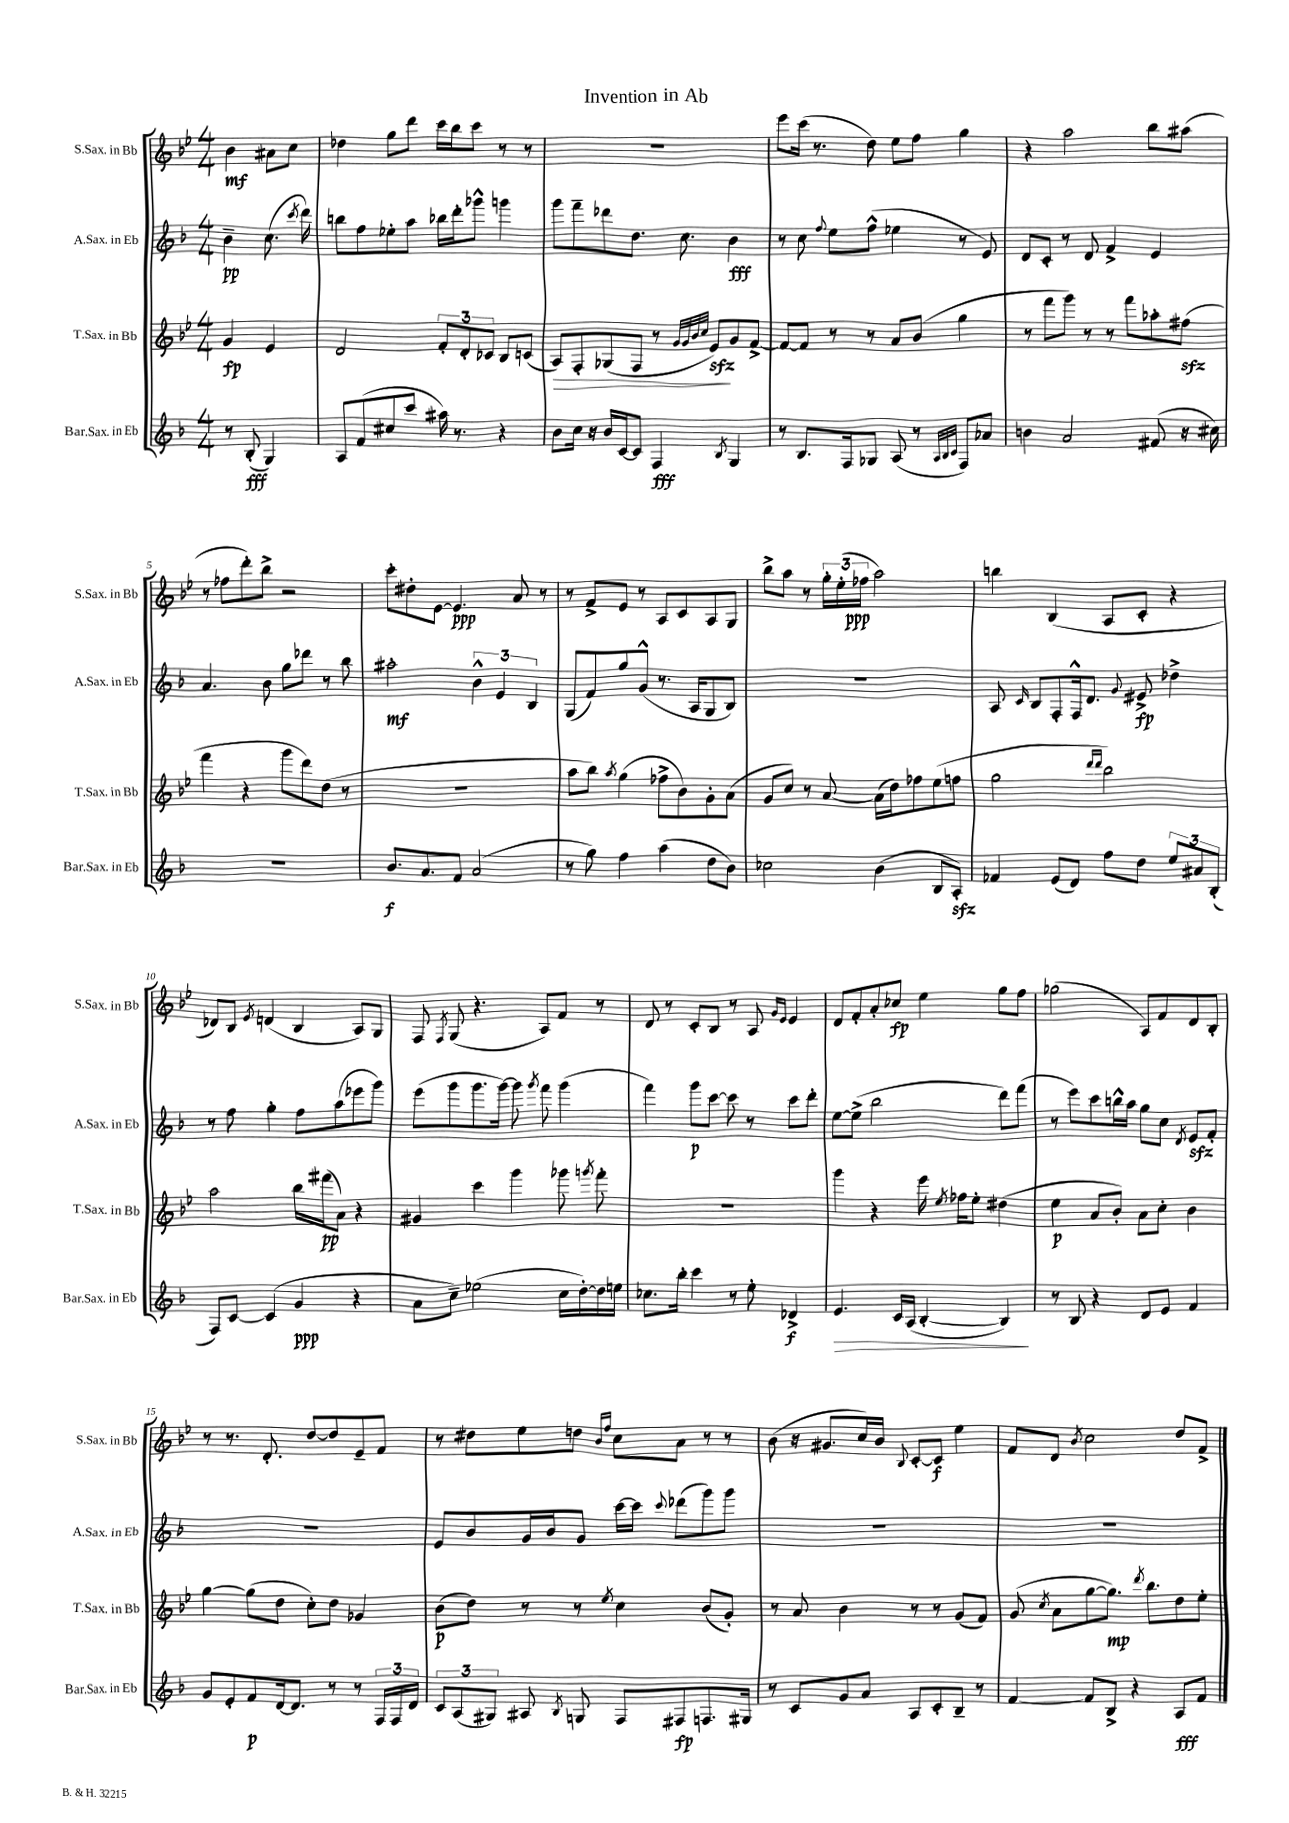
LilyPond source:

\header { title = "Invention in Ab" }
<<
\new StaffGroup <<
\new Staff = "s0" \with { instrumentName = "S.Sax. in Bb" shortInstrumentName = "S.Sax. in Bb" } {
    \clef treble \key bes \major \numericTimeSignature \time 4/4 \partial 2
    \autoBeamOff bes'4\mf ais'8[ c''8] |
    des''4 g''8[ d'''8] c'''16[ bes''16 c'''8] r8 r8 |
    R1 |
    ees'''8[ c'''16]( r8. d''8) ees''8[ f''8] g''4 |
    r4 a''2 bes''8[ ais''8]( |
    r8 fes''8[ d'''8-.) bes''8]-> r2 |
    c'''8[-. dis''8-. ees'8]~ ees'4.\ppp a'8 r8 |
    r8 f'8[-> ees'8] r8 a8[ c'8 a8 g8] |
    bes''8[-> a''8] r8 \tuplet 3/2 { g''16[-. ees''16-.( fes''16]\ppp } a''2) |
    b''4 bes4( a8[ c'8]-. r4 |
    des'8[) bes8] \acciaccatura { ees'8 } d'4( bes4 a8[) g8] |
    f8 \acciaccatura { f8 } g8( r4. a8[) f'8] r8 |
    d'8 r8 c'8[-. bes8] r8 a8 \grace { g'16[ ees'16] } ees'4 |
    d'8[ f'8-. a'8-. ces''8]\fp ees''4 g''8[ f''8] |
    ges''2( a8[) f'8 d'8 bes8]-. |
    r8 r8. d'8.-. d''8[~ d''8 ees'8-- f'8] |
    r8 dis''8[ ees''8 d''8] \grace { bes'16[ f''16] } c''8[ a'8] r8 r8 |
    bes'8( r16 gis'8.[ c''16) bes'16] \appoggiatura { bes8 } c'8[~-. c'8]\f ees''4 |
    f'8[ d'8] \acciaccatura { bes'8 } c''2 d''8[ f'8]-> \bar "|." |
}
\new Staff = "s1" \with { instrumentName = "A.Sax. in Eb" shortInstrumentName = "A.Sax. in Eb" } {
    \clef treble \key f \major \numericTimeSignature \time 4/4 \partial 2
    \autoBeamOff bes'4--\pp c''8.( \acciaccatura { c'''8 } d'''16) |
    b''8[ f''8 ees''8-. a''8] bes''16[ d'''16-. ges'''8]-^ g'''4 |
    g'''8[ f'''8-- des'''8 d''8.] c''8. bes'4\fff |
    r8 c''8 \appoggiatura { f''8 } e''8[ f''8]-^( ees''4 r8 e'8) |
    d'8[ c'8]-. r8 d'8 f'4-> e'4 |
    a'4. bes'8 g''8[ des'''8] r8 bes''8 |
    ais''2-.\mf \tuplet 3/2 { bes'4-^ e'4 bes4 } |
    g8[( f'8) g''8 g'8]-^( r8. a16[ g8 bes8]) |
    R1 |
    a8 \grace { c'16 } bes8[ f8-. f16-^ d'8.] \appoggiatura { g'8 } eis'8->\fp des''4-> |
    r8 f''8 g''4-. f''8[ a''8( ees'''8 g'''8]) |
    e'''8[( g'''8 g'''8. g'''16]~) g'''8 \acciaccatura { g'''8 } f'''8 g'''4( |
    f'''4) g'''8[\p c'''8]~ c'''8 r8 c'''8[ d'''8]-. |
    e''8[~ e''8]->( bes''2 d'''8[) f'''8]( |
    r8 e'''8[) c'''8 b''16-^ a''16] g''8[ c''8] \acciaccatura { d'8 } e'8[\sfz f'8]-. |
    R1 |
    e'8[ bes'8 g'16 bes'16 g'8] c'''16[~ c'''16] \appoggiatura { c'''8 } des'''8[( g'''8) g'''8] |
    R1 |
    R1 \bar "|." |
}
\new Staff = "s2" \with { instrumentName = "T.Sax. in Bb" shortInstrumentName = "T.Sax. in Bb" } {
    \clef treble \key bes \major \numericTimeSignature \time 4/4 \partial 2
    \autoBeamOff g'4\fp ees'4 |
    d'2 \tuplet 3/2 { f'8[-. d'8-. ces'8] } bes8[ c'8]( |
    a8[\>) f8-. ges8( f8] r8 \grace { g'32[ g'32 bes'32 c''32] } ees'8[\sfz\!) g'8 f'8]~-> |
    f'8[~ f'8] r8 r8 a'8[ bes'8]( g''4 |
    r8 f'''8[ g'''8]) r8 r8 f'''8[ aes''8-. fis''8]\sfz( |
    f'''4 r4 g'''8[ d'''8) d''8]( r8 |
    R1 |
    a''8[ bes''8]) \acciaccatura { a''8 } g''4( fes''8[-> bes'8) g'8-. a'8]( |
    g'8[ c''8]) r8 a'8~ a'16[( d''16) fes''8 ees''8( f''8] |
    g''2 \grace { d'''16[ d'''16] } bes''2) |
    a''2 bes''16[ fis'''16\pp( a'8]) r4 |
    gis'4 c'''4 g'''4 ges'''8 \acciaccatura { g'''8 } f'''8-. |
    R1 |
    g'''4 r4 ees'''16 \acciaccatura { ees''8 } fes''16[ ees''8]-. dis''4( |
    ees''4\p a'8[ bes'8]-.) a'8[ c''8]-. bes'4 |
    g''4~ g''8[( d''8] c''8[-.) d''8] ges'4 |
    bes'8[\p( d''8]) r8 r8 \acciaccatura { ees''8 } c''4 bes'8[( g'8]-.) |
    r8 a'8 bes'4 r8 r8 g'8[( f'8]) |
    g'8( \acciaccatura { c''8 } a'8[ g''8~ g''8.]\mp) \acciaccatura { d'''8 } bes''8.[ d''8 ees''8]-. \bar "|." |
}
\new Staff = "s3" \with { instrumentName = "Bar.Sax. in Eb" shortInstrumentName = "Bar.Sax. in Eb" } {
    \clef treble \key f \major \numericTimeSignature \time 4/4 \partial 2
    \autoBeamOff r8 bes8-.\fff( g4) |
    a8[ f'8( cis''8 c'''8] ais''16) r8. r4 |
    bes'8[ c''16] r16 bes'16[ c'16~ c'8] f4\fff \acciaccatura { bes8 } g4 |
    r8 bes8.[ f16 ges8] a8( r8 \grace { a32[ bes32 c'32] } f8[) aes'8] |
    b'4 a'2 fis'8( r16 cis''16) |
    R1 |
    bes'8.[\f a'8. f'8] a'2( |
    r8 g''8) f''4 a''4( d''8[ bes'8]) |
    ces''2 bes'4( bes8[ a8]-.\sfz) |
    fes'4 e'8[( d'8]) f''8[ d''8] \tuplet 3/2 { e''8[ ais'8 bes8]-.( } |
    f8[) c'8]~ c'4( g'4\ppp r4 |
    a'8[ c''8]--) ees''2( c''16[ d''16~-.) d''16 e''16] |
    ces''8.[ bes''16]-. c'''4 r8 e''8-. des'4->\f |
    e'4.\> c'16[ a16]( bes4~-. bes4\!) |
    r8 bes8 r4 d'8[ e'8] f'4 |
    g'8[ e'8-. f'8\p d'16~ d'8.] r8 r8 \tuplet 3/2 { f16[ f16 d'16] } |
    \tuplet 3/2 { c'8[ a8( gis8]) } ais8 \acciaccatura { bes8 } g8 f8[ fis8\fp f8. gis16] |
    r8 c'8[ g'8 a'8] a8[ c'8-. bes8]-- r8 |
    f'4~ f'8[ bes8]-> r4 a8[\fff f'8] \bar "|." |
}
>>
>>
